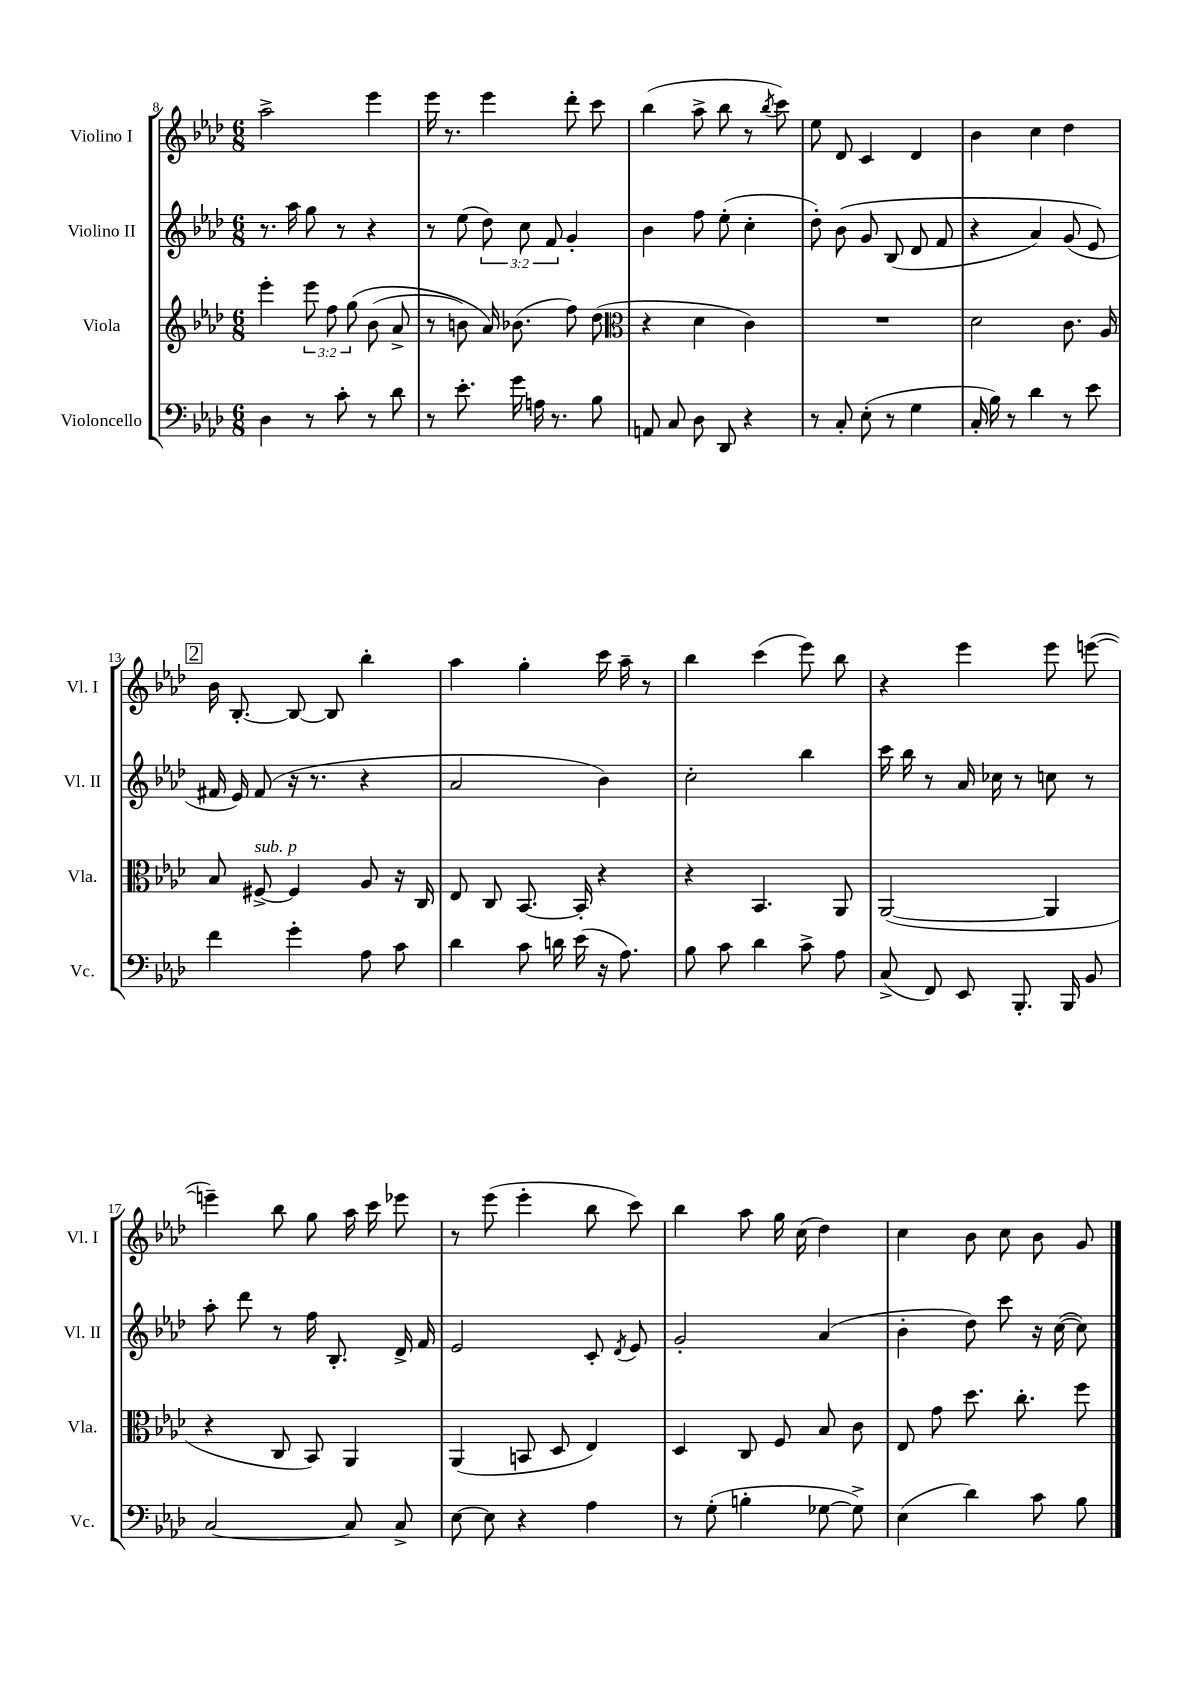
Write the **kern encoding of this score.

**kern	**kern	**kern	**kern
*staff4	*staff3	*staff2	*staff1
*clefF4	*clefG2	*clefG2	*clefG2
*k[b-e-a-d-]	*k[b-e-a-d-]	*k[b-e-a-d-]	*k[b-e-a-d-]
*M6/8	*M6/8	*M6/8	*M6/8
4D-	4eee-'	8.r	2aa-^
.	.	16aa-	.
8r	12eee-	8gg	.
.	12ff	.	.
8c'	.	8r	.
.	&(12gg	.	.
8r	(8b-	4r	4eee-
8d-	8a-^	.	.
=	=	=	=
8r	8r	8r	16eee-
.	.	.	8.r
8.e-'	8b)	(8ee-	.
.	16a-&)	12dd-)	4eee-
16g	(8.b-	.	.
.	.	12cc	.
16A	.	.	.
.	.	12f	.
8.r	.	.	.
.	8ff)	4g'	8ddd-'
8B-	(8dd-	.	8ccc
=	=	=	=
*	*clefC3	*	*
8AA	4r	4b-	(4bb-
8C	.	.	.
8D-	4d-	8ff	8aa-^
8DD-	.	(8ee-'	8bb-
4r	4c)	4cc'	8r
.	.	.	8qbb-
.	.	.	8ccc)
=	=	=	=
8r	2.r	8dd-')	8ee-
8C'	.	&(8b-	8d-
(8E-'	.	8g	4c
8r	.	(8B-	.
4G	.	8d-	4d-
.	.	8f	.
=	=	=	=
16C'	2d-	4r	4b-
16B-)	.	.	.
8r	.	.	.
4d-	.	4a-)	4cc
8r	8.c	(8g	4dd-
8e-	.	8e-&)	.
.	16A-	.	.
=	=	=	=
4f	8B-	16f#	16b-
.	.	16e-)	[8.B-'
.	[8F#^	(8f#	.
4g'	4F#]	16r	8B-_
.	.	8.r	.
.	.	.	8B-]
8A-	8A-	4r	4bb-'
8c	16r	.	.
.	16C	.	.
=	=	=	=
4d-	8E-	2a-	4aa-
.	8C	.	.
8c	[8.BB-	.	4gg'
16d	.	.	.
(16e-	16BB-']	.	.
16r	4r	4b-)	16ccc
8.A-)	.	.	16aa-~
.	.	.	8r
=	=	=	=
8B-	4r	2cc'	4bb-
8c	.	.	.
4d-	4.BB-	.	(4ccc
8c^	.	4bb-	8eee-)
8A-	8AA-	.	8bb-
=	=	=	=
(8C^	([2AA-	16ccc	4r
.	.	16bb-	.
8FF)	.	8r	.
8EE-	.	16a-	4eee-
.	.	16cc-	.
8.BBB-'	.	8r	.
.	4AA-]	8cc	8eee-
16BBB-	.	.	.
8BB-	.	8r	([8eee
=	=	=	=
[2C	4r	8aa-'	4eee~])
.	.	8ddd-	.
.	8C	8r	8bb-
.	8BB-)	16ff	8gg
.	.	8.B-'	.
8C]	4AA-	.	16aa-
.	.	.	16ccc
8C^	.	16d-^	8eee-
.	.	16f	.
=	=	=	=
[8E-	(4AA-	2e-	8r
8E-]	.	.	(8eee-
4r	8BB	.	4eee-'
.	8D-	.	.
4A-	4E-)	8c'	8bb-
.	.	8qd-	.
.	.	8e-	8ccc)
=	=	=	=
8r	4D-	2g'	4bb-
(8G'	.	.	.
4B'	8C	.	8aa-
.	8F	.	16gg
.	.	.	(16cc
[8G-	8B-	(4a-	4dd-)
8G-^])	8c	.	.
=	=	=	=
(4E-	8E-	4b-'	4cc
.	8g	.	.
4d-)	8.dd-	8dd-)	8b-
.	.	8ccc	8cc
.	8.cc'	.	.
8c	.	16r	8b-
.	.	([16cc	.
8B-	8ff	8cc])	8g
==	==	==	==
*-	*-	*-	*-
